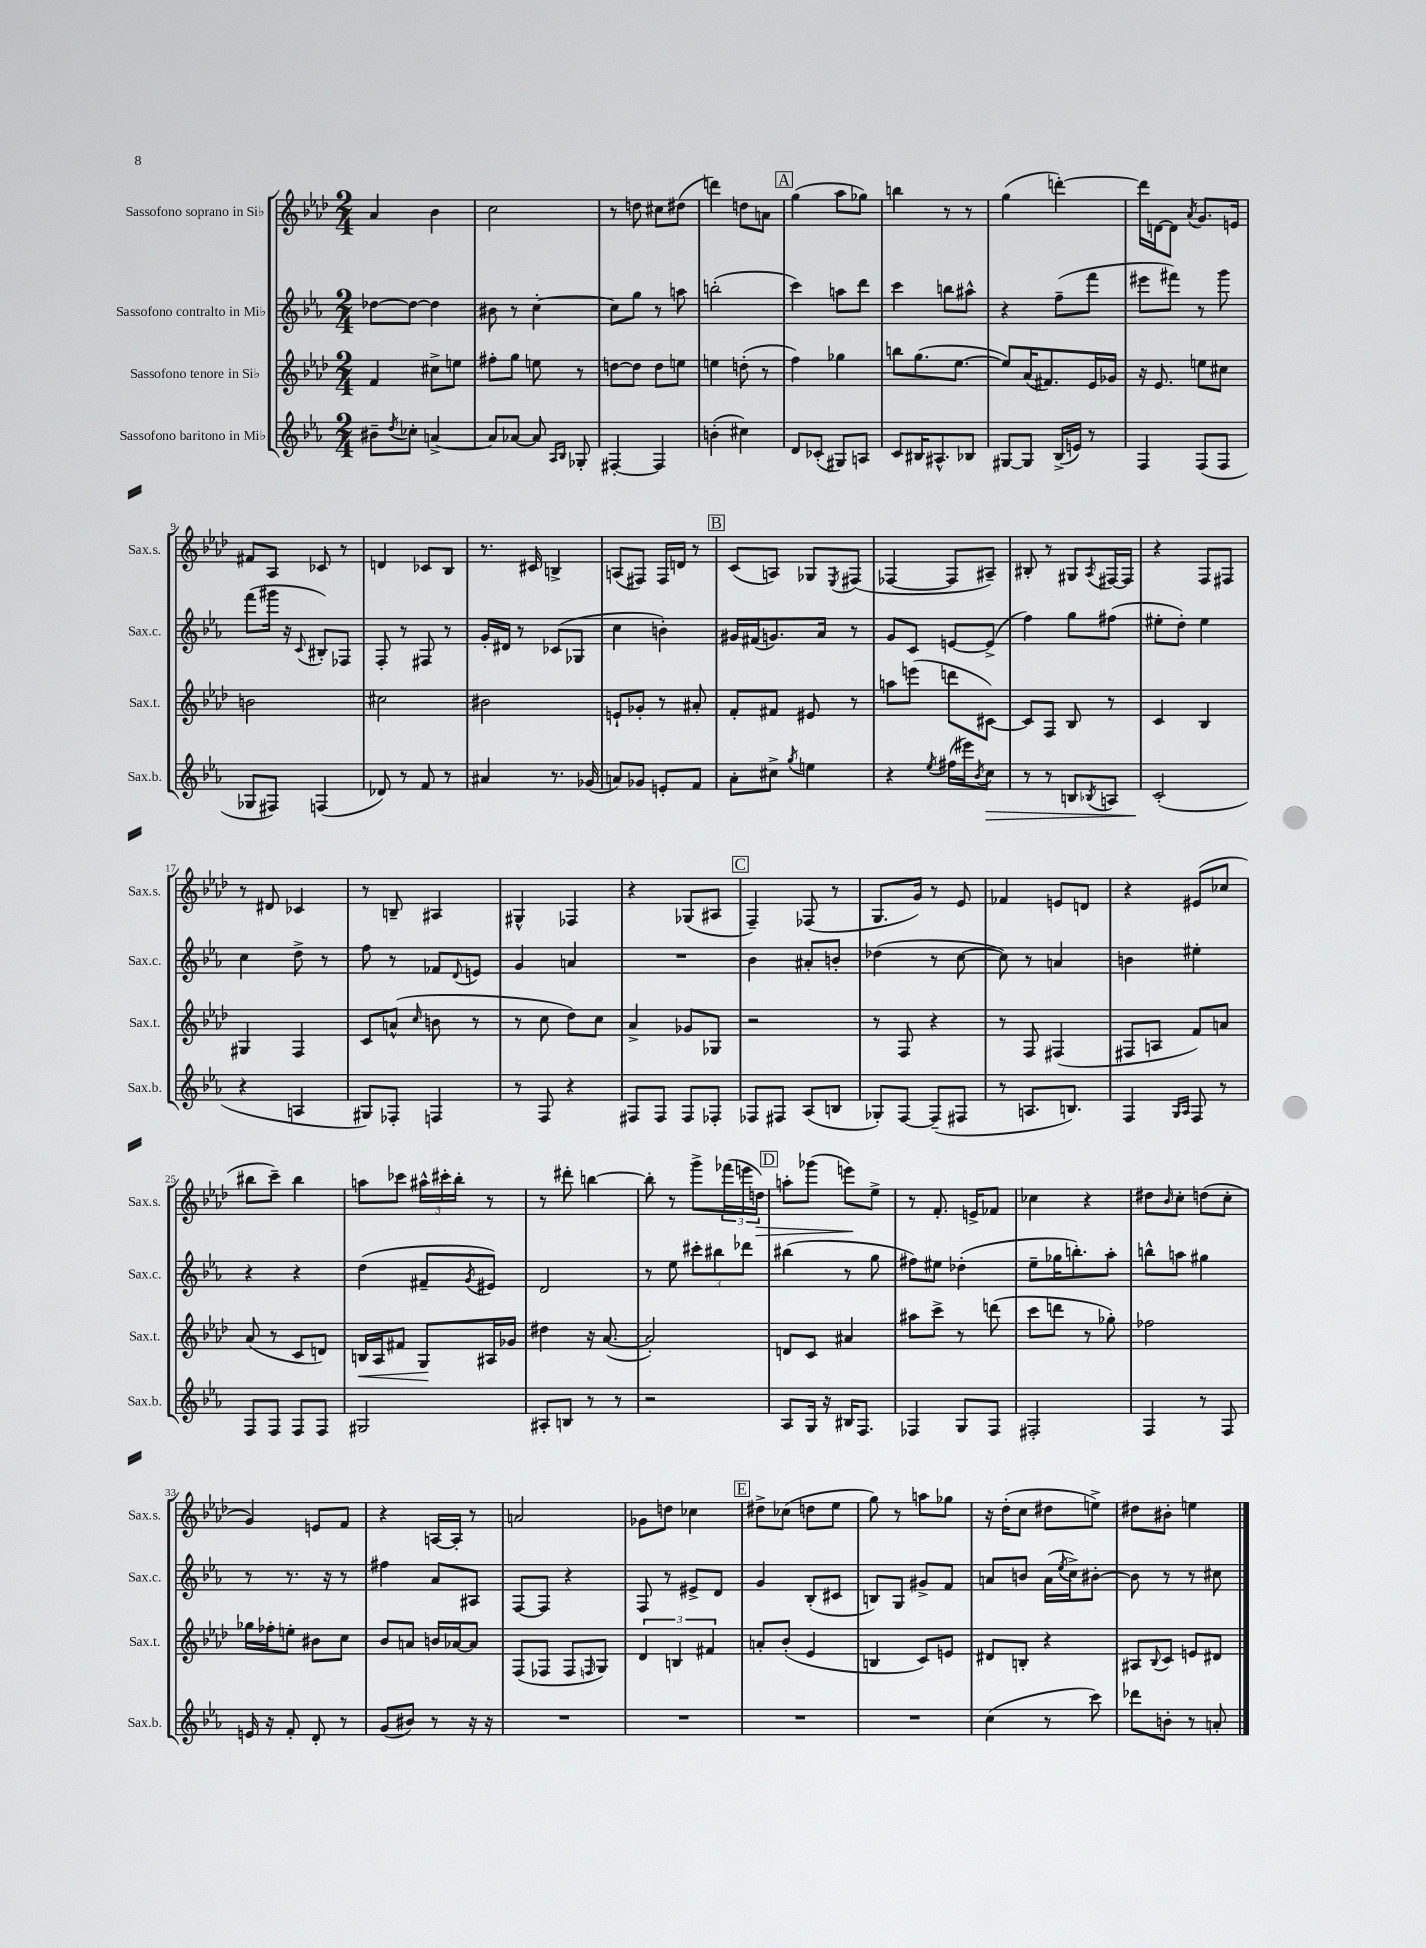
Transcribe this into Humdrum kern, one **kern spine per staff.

**kern	**kern	**kern	**kern
*staff4	*staff3	*staff2	*staff1
*clefG2	*clefG2	*clefG2	*clefG2
*k[b-e-a-]	*k[b-e-a-d-]	*k[b-e-a-]	*k[b-e-a-d-]
*M2/4	*M2/4	*M2/4	*M2/4
8b#~	4f	[8dd-	4a-
8qdd	.	.	.
8cc-'	.	8dd-_	.
[4a^	8cc#^	4dd-]	4b-
.	8ee	.	.
=	=	=	=
8a]	8ff#'	8b#	2cc
[8a-	8gg	8r	.
8a-]	8ee	[4cc'	.
16qqA-	.	.	.
16qqB-	.	.	.
8G-'	8r	.	.
=	=	=	=
[4F#'	[8dd	8cc]	8r
.	8dd]	8gg	8dd
4F#]	8dd	8r	8cc#
.	8ee	8aa	(8dd#
=	=	=	=
(4b'	4ee	(2bb'	4ddd)
4cc#)	(8dd'	.	8dd
.	8r	.	8a
=	=	=	=
8d	4ff)	4ccc)	(4gg
(8c-'	.	.	.
8G#)	4gg-	8aa	8aa-
8A	.	8ddd	8gg-)
=	=	=	=
8c	8bb	4ccc	4bb
16B#	(8.gg	.	.
8.A#^^	.	.	.
.	.	8bb	8r
.	[8.ee-	.	.
8B-	.	8aa#^^	8r
=	=	=	=
[8G#	8ee-])	4r	(4gg
8G#]	(16a-	.	.
.	8.f#)	.	.
(16B-^	.	(8ff~	[4ddd')
16e)	.	.	.
8r	16e-	8fff	.
.	16g-	.	.
=	=	=	=
4F	16r	8eee#	16ddd]
.	8.e-	.	[16d
.	.	8fff#)	8d]
.	.	.	8qa-
(8F	8ee	8r	8.g
8F	8cc#	8ggg	.
.	.	.	16e
=	=	=	=
8G-	2b	(8fff	8f#
8F#)	.	16ggg#	8A-
.	.	16r	.
.	.	8qqc	.
(4F	.	8B#')	8c-
.	.	8F-	8r
=	=	=	=
8d-)	2cc#	8F'	4d
8r	.	8r	.
8f	.	8F#	8c-
8r	.	8r	8B-
=	=	=	=
4a#	2b#	16g'	8.r
.	.	16d#	.
.	.	8r	.
.	.	.	16c#
8.r	.	(8c-	4B^
.	.	8G-	.
(16g-	.	.	.
=	=	=	=
8a)	8e`	4cc	(8A
8g-	8g-'	.	8F#)
8e'	8r	4b')	16F#
.	.	.	16d
8f	8a#'	.	8r
=	=	=	=
8a-'	8f'	16g#	(8c
.	.	(16f#	.
8cc#^	8f#	8.g)	8A)
8qgg	.	.	.
4ee	8e#	.	8G-
.	.	16a-	.
.	.	.	8qE-
.	8r	8r	(8F#
=	=	=	=
4r	8aa	8g	[4F-
.	(8eee	8c	.
8qee-	.	.	.
(16ff#	8ddd	[8e	8F-]
16eee#)	.	.	.
8qb-	.	.	.
8cc	[8c#)	(8e^]	8A#~)
=	=	=	=
8r	8c#]	4ff)	8B#'
8r	8F	.	8r
8B	8B-	8gg	8G#
8qB-	.	.	8qA-
8A	8r	(8ff#	[16F#
.	.	.	16F#]
=	=	=	=
(2c'	4c	8ee#'	4r
.	.	8dd')	.
.	4B-	4ee#	8F
.	.	.	8F#
=	=	=	=
4r	4G#	4cc	8r
.	.	.	8d#
4A	4F	8dd^	4c-
.	.	8r	.
=	=	=	=
8G#)	8c	8ff	8r
8F-'	(8a^^	8r	8B~
.	16qqcc	.	.
4F	8b	8f-	4A#
.	.	8qqd	.
.	8r	8e	.
=	=	=	=
8r	8r	4g	4G#^^
8F	8cc	.	.
4r	8dd-)	4a	4F-
.	8cc	.	.
=	=	=	=
8F#	4a-^	2r	4r
8F#	.	.	.
8F#	8g-	.	(8G-
8F-'	8G-	.	8A#
=	=	=	=
8F-	2r	4b-	4F~)
8F#	.	.	.
(8A-	.	8a#'	(8F-
8B	.	8b'	8r
=	=	=	=
8G-')	8r	(4dd-	8.G
[8F	8F	.	.
.	.	.	16g)
(8F~]	4r	8r	8r
8F#	.	[8cc	8e-
=	=	=	=
8r	8r	8cc])	4f-
8.A	8F	8r	.
.	(4F#	4a	8e
8.B)	.	.	.
.	.	.	8d
=	=	=	=
4F	8F#	4b	4r
.	8A	.	.
16qqG	.	.	.
16qqA-	.	.	.
8F	8f)	4ee#'	(8e#
8r	8a	.	8cc-
=	=	=	=
8F	(8a-	4r	8bb#
8F	8r	.	8ccc~)
8F	8c	4r	4bb#
8F	8d)	.	.
=	=	=	=
2G#	16B	(4dd	8aa
.	16A-	.	.
.	8f#	.	8ccc-
.	8G	8f#~	24aa#^^
.	.	.	24ccc#'
.	.	.	24bb-'
.	.	8qg	.
.	16A#	8e#)	8r
.	16g-	.	.
=	=	=	=
8A#'	4dd#	2d	8r
8B	.	.	8ddd#'
8r	16r	.	[4bb
.	([8.a-	.	.
8r	.	.	.
=	=	=	=
2r	2a-'])	8r	8bb']
.	.	8ee-	8r
.	.	12ccc#'	8ggg^
.	.	12bb#	.
.	.	.	(24fff-
.	.	12ddd-	24eee
.	.	.	24dd)
=	=	=	=
8A-	8d	(4bb#	8aa'
16G	8c	.	(8ggg-
16r	.	.	.
16B#	4a#	8r	8eee)
8.F	.	.	.
.	.	8gg	8ee-^
=	=	=	=
4F-	8aa#	8ff#)	8r
.	8ccc^	8ee#	8.f'
8G	8r	(4dd-'	.
.	.	.	16e^
8F-	(8ddd	.	8f-
=	=	=	=
2F#'	8ccc	8ee-~	4cc-
.	8ddd	16gg-	.
.	.	8.bb')	.
.	8r	.	4r
.	8gg-')	8aa-'	.
=	=	=	=
4F	2ff-	8bb^^	8dd#
.	.	.	16qqb-
.	.	8aa	8cc'
8r	.	4gg#	(8dd
8F	.	.	8cc'
=	=	=	=
16e	16gg-	8r	4g)
16r	16ff-'	.	.
8f'	8ee'	8.r	.
8d'	8b#	.	8e
.	.	16r	.
8r	8cc	8r	8f
=	=	=	=
(8g	8b-	4ff#	4r
8b#)	8a	.	.
8r	16b	8a-	[16A
.	[16a-	.	16A']
16r	8a-]	8A#	8r
16r	.	.	.
=	=	=	=
2r	(8F	[8F	2a
.	8F-	8F]	.
.	8F-	4r	.
.	16qqF	.	.
.	8G)	.	.
=	=	=	=
2r	6d-	8F	8g-
.	.	8r	8dd
.	6B	.	.
.	.	8e#^	4cc-
.	6f#	.	.
.	.	8d	.
=	=	=	=
2r	8a'	4g	8dd#^
.	(8b-'	.	(8cc-
.	4e-	(8B-'	8dd
.	.	8c#	8ee-
=	=	=	=
2r	4B	8B)	8gg)
.	.	8G	8r
.	8c)	8g#^	8aa
.	8e	8f	8gg-
=	=	=	=
(4cc	8d#	8a	16r
.	.	.	(16dd-'
.	8B'	8b	8cc
8r	4r	(16a	8dd#
.	.	8qee-	.
.	.	16cc^)	.
8ccc)	.	[8b#'	8ee^)
=	=	=	=
8ddd-	8A#	8b#]	8dd#
.	8qqB-	.	.
8b'	8c	8r	8b#'
8r	8e	8r	4ee
8a'	8d#	8cc#	.
==	==	==	==
*-	*-	*-	*-
